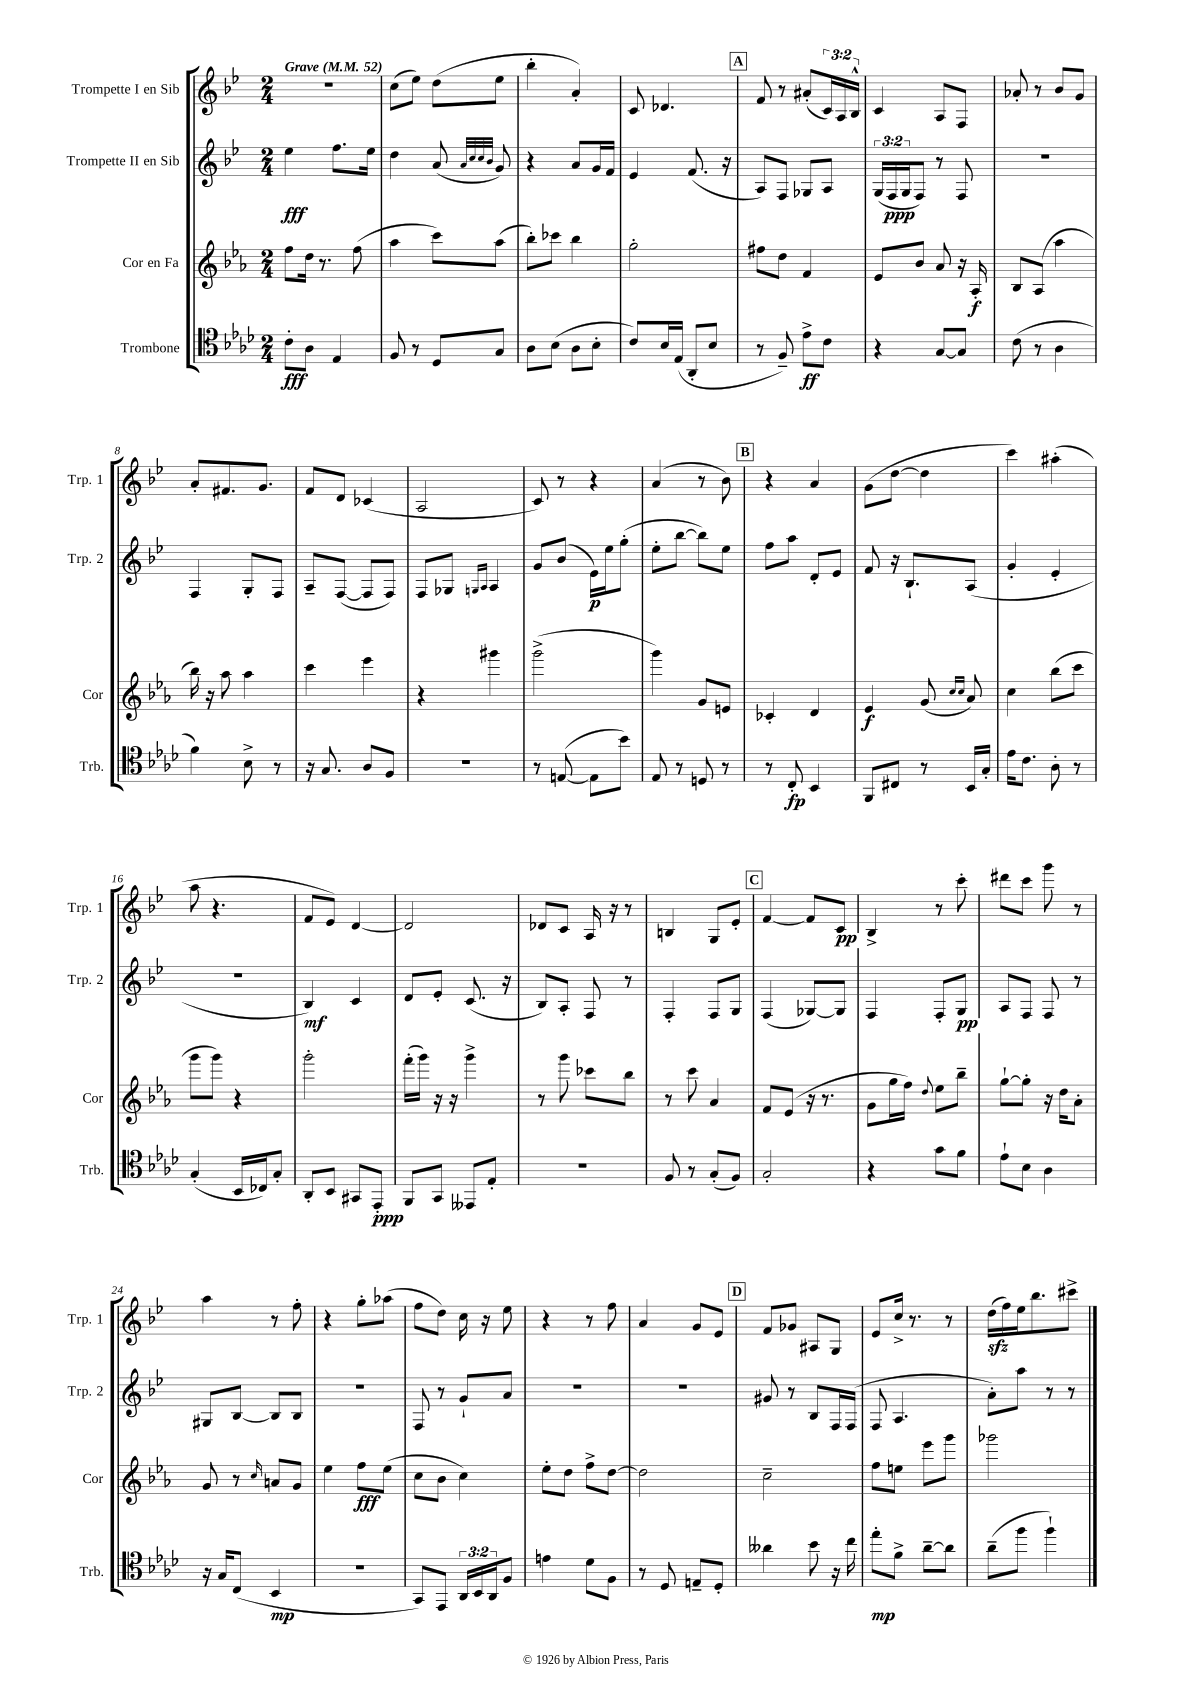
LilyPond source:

<<
\new StaffGroup <<
\new Staff = "s0" \with { instrumentName = "Trompette I en Sib" shortInstrumentName = "Trp. 1" } {
    \clef treble \key bes \major \numericTimeSignature \time 2/4 \override Staff.TupletNumber.text = #tuplet-number::calc-fraction-text \tempo "Grave" 4 = 52
    r2 |
    c''8( ees''8) d''8( ees''8 |
    bes''4-. a'4-.) |
    c'8 des'4. |
    \mark \markup { \box "A" } f'8 r8 ais'8-.( \tuplet 3/2 { c'16) a16 bes16-^ } |
    c'4 a8 f8 |
    aes'8-. r8 bes'8 g'8 |
    a'8-. fis'8. g'8. |
    f'8 d'8 ces'4( |
    a2 |
    c'8) r8 r4 |
    a'4( r8 bes'8) |
    \mark \markup { \box "B" } r4 a'4 |
    g'8( d''8~ d''4 |
    c'''4) ais''4-.( |
    a''8 r4. |
    f'8 ees'8) d'4~ |
    d'2 |
    des'8 c'8 a16 r16 r8 |
    b4 g8 ees'8-. |
    \mark \markup { \box "C" } f'4~ f'8 c'8\pp |
    bes4-> r8 c'''8-. |
    dis'''8 c'''8 g'''8 r8 |
    a''4 r8 f''8-. |
    r4 g''8-. aes''8( |
    f''8 d''8) c''16 r16 ees''8 |
    r4 r8 f''8 |
    a'4 g'8 ees'8 |
    \mark \markup { \box "D" } f'8 ges'8 ais8 g8 |
    ees'8 c''16-> r8. r8 |
    d''16\sfz( f''16) ees''16 bes''8. cis'''8-> \bar "|." |
}
\new Staff = "s1" \with { instrumentName = "Trompette II en Sib" shortInstrumentName = "Trp. 2" } {
    \clef treble \key bes \major \numericTimeSignature \time 2/4 \override Staff.TupletNumber.text = #tuplet-number::calc-fraction-text
    ees''4\fff f''8. ees''16 |
    d''4 a'8( \grace { a'32 c''32 c''32 bes'32 } g'8) |
    r4 a'8 g'16 f'16 |
    ees'4 f'8.( r16 |
    \mark \markup { \box "A" } a8) f8 ges8 a8 |
    \tuplet 3/2 { g16( f16\ppp g16 } f8) r8 f8 |
    R2 |
    f4 g8-. f8 |
    a8-- f8~( f8 f8) |
    f8 ges8 \grace { g16 a16 } a4 |
    g'8 bes'8( ees'16\p) ees''16 g''8-.( |
    ees''8-. bes''8~ bes''8) ees''8 |
    \mark \markup { \box "B" } f''8 a''8 d'8-. ees'8 |
    f'8 r16 bes8.-! a8( |
    g'4-. ees'4-. |
    r2 |
    bes4\mf) c'4 |
    d'8 ees'8-. c'8.( r16 |
    bes8) a8-. f8 r8 |
    f4-. f8 g8 |
    \mark \markup { \box "C" } f4( ges8~) ges8 |
    f4 f8-. g8\pp |
    a8 f8 f8 r8 |
    gis8 bes8~ bes8 bes8 |
    r2 |
    f8 r8 g'8-! a'8 |
    R2 |
    R2 |
    \mark \markup { \box "D" } gis'8 r8 bes8 f16 f16( |
    f8 a4. |
    a'8-.) a''8 r8 r8 \bar "|." |
}
\new Staff = "s2" \with { instrumentName = "Cor en Fa" shortInstrumentName = "Cor" } {
    \clef treble \key ees \major \numericTimeSignature \time 2/4
    f''8 d''16 r8. f''8( |
    aes''4 c'''8) aes''8( |
    bes''8-.) ces'''8 bes''4 |
    g''2-. |
    \mark \markup { \box "A" } fis''8 d''8 f'4 |
    ees'8 bes'8 aes'8 r16 aes16-.\f |
    bes8 aes8( aes''4 |
    bes''16) r16 aes''8 aes''4 |
    c'''4 ees'''4 |
    r4 gis'''4 |
    g'''2->( |
    g'''4) g'8 e'8 |
    \mark \markup { \box "B" } ces'4-. d'4 |
    ees'4\f g'8( \grace { c''16 c''16 } aes'8) |
    c''4 bes''8( c'''8 |
    g'''8 g'''8) r4 |
    g'''2-. |
    f'''16-.( g'''16) r16 r16 g'''4-> |
    r8 g'''8 ces'''8 bes''8 |
    r8 c'''8 aes'4 |
    \mark \markup { \box "C" } f'8 ees'8( r16 r8. |
    g'8 g''16 f''16) \appoggiatura { d''8 } ees''8 bes''8-- |
    g''8~-! g''8-. r16 d''16 aes'8-. |
    g'8 r8 \grace { c''16 } a'8 g'8 |
    ees''4 f''8\fff ees''8( |
    c''8 bes'8 c''4) |
    ees''8-. d''8 f''8-> d''8~ |
    d''2 |
    \mark \markup { \box "D" } c''2-- |
    f''8 e''8 ees'''8 g'''8 |
    ges'''2 \bar "|." |
}
\new Staff = "s3" \with { instrumentName = "Trombone" shortInstrumentName = "Trb." } {
    \clef tenor \key aes \major \numericTimeSignature \time 2/4 \override Staff.TupletNumber.text = #tuplet-number::calc-fraction-text
    c'8-.\fff aes8 ees4 |
    f8 r8 des8 g8 |
    aes8 bes8( aes8 bes8-. |
    c'8) bes16 ees16( aes,8-. bes8 |
    \mark \markup { \box "A" } r8 f8--) ees'8->\ff c'8 |
    r4 g8~ g8 |
    c'8( r8 aes4 |
    f'4) bes8-> r8 |
    r16 g8. aes8 f8 |
    r2 |
    r8 e8~( e8 bes'8) |
    ees8 r8 d8 r8 |
    \mark \markup { \box "B" } r8 c8-.\fp bes,4 |
    f,8 cis8 r8 bes,16 g16-. |
    ees'16 c'8. aes8-. r8 |
    g4-.( bes,16 ces16) g8-. |
    aes,8-. bes,8 gis,8 ees,8-.\ppp |
    f,8 g,8 eeses,8 ees8-. |
    R2 |
    f8 r8 g8-.( f8) |
    \mark \markup { \box "C" } g2-. |
    r4 g'8 f'8 |
    ees'8-! bes8 aes4 |
    r16 g16 c8( bes,4\mp |
    r2 |
    g,8) ees,8 \tuplet 3/2 { aes,16 bes,16 aes,16 } f8 |
    e'4 des'8 f8 |
    r8 des8 e8-- des8-. |
    \mark \markup { \box "D" } aeses'4 bes'8 r16 c''16 |
    ees''8-.\mp f'8-> aes'8~-- aes'8 |
    aes'8--( f''8 f''4-!) \bar "|." |
}
>>
>>
